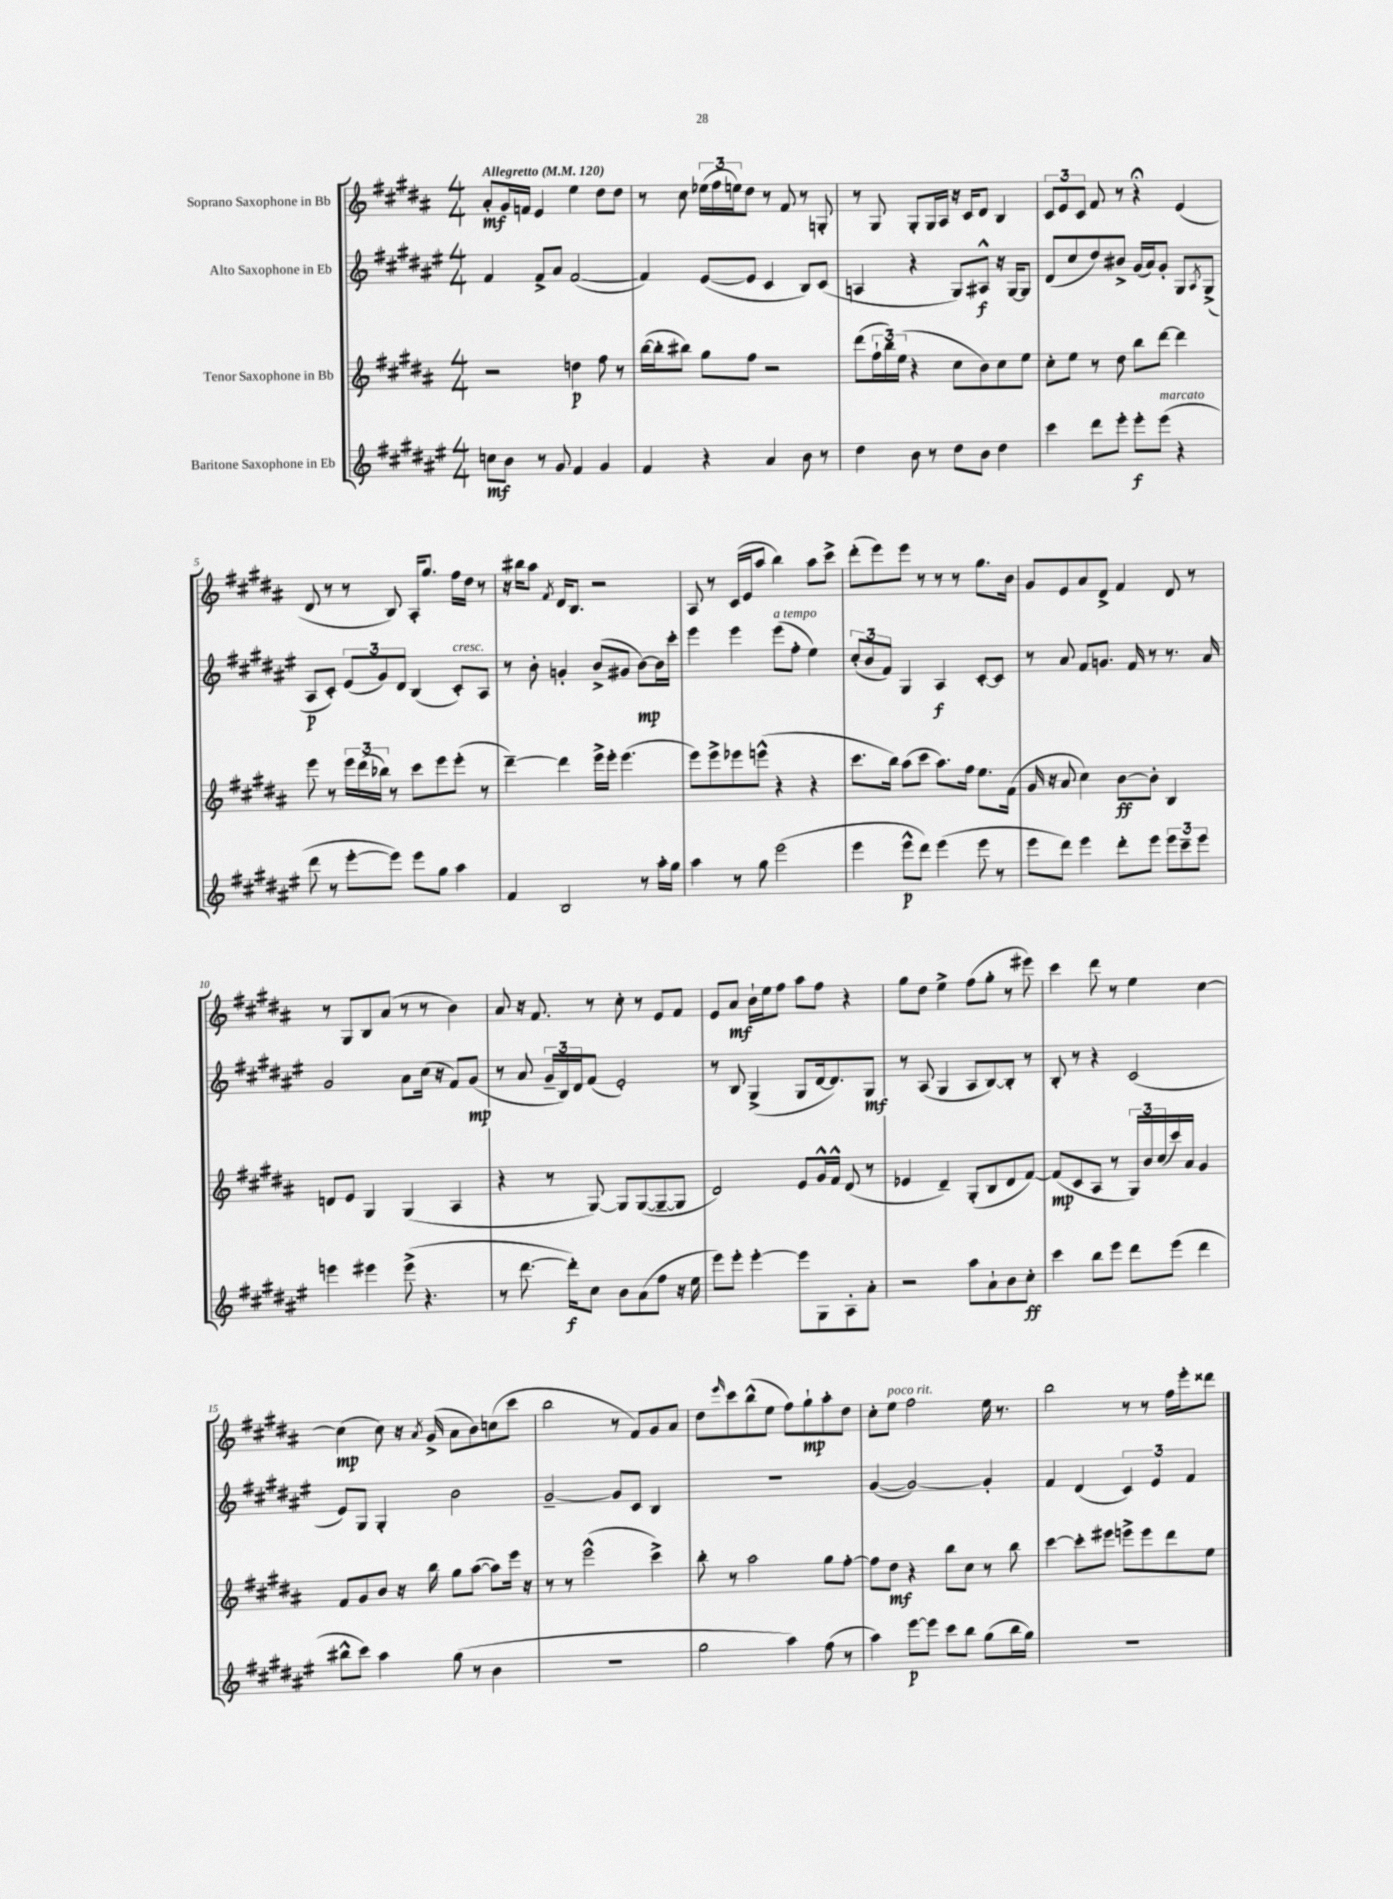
<<
\new StaffGroup <<
\new Staff = "s0" \with { instrumentName = "Soprano Saxophone in Bb" } {
    \clef treble \key b \major \numericTimeSignature \time 4/4 \tempo "Allegretto" 4 = 120
    ais'8-.\mf gis'16 f'16 e'4 e''4 dis''8 dis''8 |
    r8 cis''8 \tuplet 3/2 { ees''16( fis''16 e''16) } dis''8 r8 fis'8 r8 g8-. |
    r8 gis8 gis8-. gis16 ais16 r16 cis'16 dis'8 b4 |
    \tuplet 3/2 { cis'8 e'8 cis'8 } fis'8 r8 r4\fermata e'4( |
    dis'8 r8 r8 b8) ais16-. gis''8. fis''16 dis''16 r8 |
    r16 bis''16 ais''8 \acciaccatura { fis'8 } dis'16 b8. r2 |
    ais8 r8 cis'16( e'16 ais''8 b''4) ais''8 cis'''8-> |
    dis'''8-.( e'''8) e'''8 r8 r8 r8 gis''8. b'16 |
    gis'8 e'8 ais'8 dis'8-> fis'4 dis'8 r8 |
    r8 gis8 b8 ais'8( r8 r8 b'4) |
    ais'8 r16 fis'8. r8 cis''8-. r8 e'8 fis'8 |
    e'8 ais'8\mf b'16-! e''16 fis''8 ais''8 fis''8 r4 |
    gis''8 dis''8 e''4-> fis''8( gis''8-. r8 eis'''8) |
    cis'''4 dis'''8 r8 e''4 cis''4~ |
    cis''4\mp( cis''8) r16 \acciaccatura { ais'8 } gis'16->( ais'8 b'8) c''8( cis'''8 |
    b''2 r8 fis'8) gis'8 ais'8 |
    dis''8 \grace { e'''16 } cis'''8 b''8-^( e''8 fis''8) gis''8-!\mp ais''8-. dis''8 |
    cis''8-. e''8^\markup { \italic "poco rit." } fis''2 e''16 r8. |
    b''2 r8 r8 fis''16 e'''16-. disis'''8 \bar "|." |
}
\new Staff = "s1" \with { instrumentName = "Alto Saxophone in Eb" } {
    \clef treble \key fis \major \numericTimeSignature \time 4/4
    fis'4 fis'8-> ais'8 fis'2~( |
    fis'4) eis'8~( eis'8 cis'4 b8) cis'8( |
    a4 r4 gis8) ais8-^\f r16 gis16~ gis8 |
    dis'8( cis''8 dis''8) bis'8-> gis'16( ais'16) gis'8-. gis8 \acciaccatura { ais8 } gis8->( |
    ais8\p cis'8-.) \tuplet 3/2 { eis'8( gis'8) dis'8 } b4( cis'8-.^\markup { \italic "cresc." }) ais8 |
    r8 b'8-. g'4-. b'8->( gis'8 b'8~\mp) b'16 cis'''16-. |
    eis'''4 eis'''4 eis'''8^\markup { \italic "a tempo" }( fis''8-. eis''4) |
    \tuplet 3/2 { cis''8-.( b'8 fis'8) } gis4 ais4\f cis'8~-. cis'8 |
    r8 ais'8 fis'8 g'8. fis'16 r8 r8. ais'16 |
    gis'2 ais'8 cis''16( r16 fis'8) gis'8\mp( |
    r8 ais'8 \tuplet 3/2 { gis'16-- b16) dis'16 } fis'8( eis'2-.) |
    r8 b8 gis4->( gis8 dis'16~ dis'8.) gis8\mf |
    r8 ais8( gis4 ais8 b8~) b8-. r8 |
    b8-. r8 r4 cis'2( |
    eis'8) gis8 gis4-. b'2 |
    gis'2~-- gis'8 cis'8 b4 |
    R1 |
    gis'4~( gis'2~) gis'4-. |
    fis'4 dis'4( \tuplet 3/2 { cis'4) eis'4 fis'4 } \bar "|." |
}
\new Staff = "s2" \with { instrumentName = "Tenor Saxophone in Bb" } {
    \clef treble \key b \major \numericTimeSignature \time 4/4
    r2 d''4\p fis''8 r8 |
    b''16~( b''16-. bis''8) gis''8 fis''8 r2 |
    dis'''8( \tuplet 3/2 { fis''16-! b''16) e''16( } r4 cis''8 b'8) cis''8 e''8 |
    cis''8-. e''8 r8 dis''8 b''8 dis'''8~ dis'''4 |
    e'''8 r8 \tuplet 3/2 { e'''16 dis'''16( bes''16) } r8 cis'''8 e'''8 e'''8-.( r8 |
    dis'''4~--) dis'''4 e'''16-> e'''16-. e'''4.( |
    e'''8) e'''8-> ees'''8 e'''8-^( r4 r4 |
    cis'''8. b''16) ais''8( cis'''8 ais''8.) fis''16 e''8. fis'16( |
    gis'16 r16 ais'8 cis''4) b'8~\ff b'8-. b4 |
    d'8 e'8 gis4 gis4( ais4 |
    r4 r8 gis8~) gis8 gis8~( gis8~-- gis8 |
    dis'2) e'8 gis'16-^ fis'16-^ dis'8( r8 |
    ees'4 dis'4--) gis8-.( b8 dis'8 fis'8~) |
    fis'8\mp( cis'8 ais8 r8 \tuplet 3/2 { gis16) b'16 cis''16( } cis'''16) ais'16 gis'4 |
    fis'8 gis'8 b'8 r16 b''16 gis''8 ais''8~( ais''8) e'''16 r16 |
    r8 r8 e'''2-^( cis'''4->) |
    b''8-. r8 ais''2 gis''8 fis''8~-. |
    fis''8 dis''8\mf r4 b''8 cis''8 r8 b''8 |
    cis'''4~ cis'''8-. eis'''8 e'''8-> e'''8 dis'''8 e''8 \bar "|." |
}
\new Staff = "s3" \with { instrumentName = "Baritone Saxophone in Eb" } {
    \clef treble \key fis \major \numericTimeSignature \time 4/4
    c''8\mf b'8 r8 gis'8 fis'4 gis'4 |
    fis'4 r4 ais'4 b'8 r8 |
    dis''4 b'8 r8 dis''8 b'8 dis''4 |
    cis'''4 dis'''8 eis'''8-. eis'''8-.\f eis'''8^\markup { \italic "marcato" }( r4 |
    dis'''8 r8 eis'''8~-. eis'''8) eis'''8 gis''8 ais''4 |
    fis'4 b2 r8 ais''16-. gis''16 |
    ais''4 r8 gis''8 eis'''2( |
    eis'''4 eis'''8-^\p dis'''8) eis'''4( eis'''8 r8 |
    eis'''8 dis'''8) eis'''4 dis'''8-. eis'''8 \tuplet 3/2 { eis'''8 cis'''8-- eis'''8 } |
    e'''4 eis'''4 eis'''8->( r4. |
    r8 dis'''8.~ dis'''16-.\f) cis''8 b'8 ais'8( fis''8 r16 eis''16 |
    eis'''8) eis'''8-. eis'''4~-. eis'''8 gis8 ais8-. ais'8-. |
    r2 ais''8 ais'8-! b'8 cis''8-.\ff |
    cis'''4 b''8 eis'''8 dis'''8 eis'''8( dis'''4 |
    bis''8-^ cis'''8) ais''4 gis''8( r8 b'4 |
    R1 |
    gis''2 ais''4) fis''8( r8 |
    ais''4) eis'''8~\p eis'''8 cis'''8 b''8 gis''8( b''16 gis''16) |
    R1 \bar "|." |
}
>>
>>
